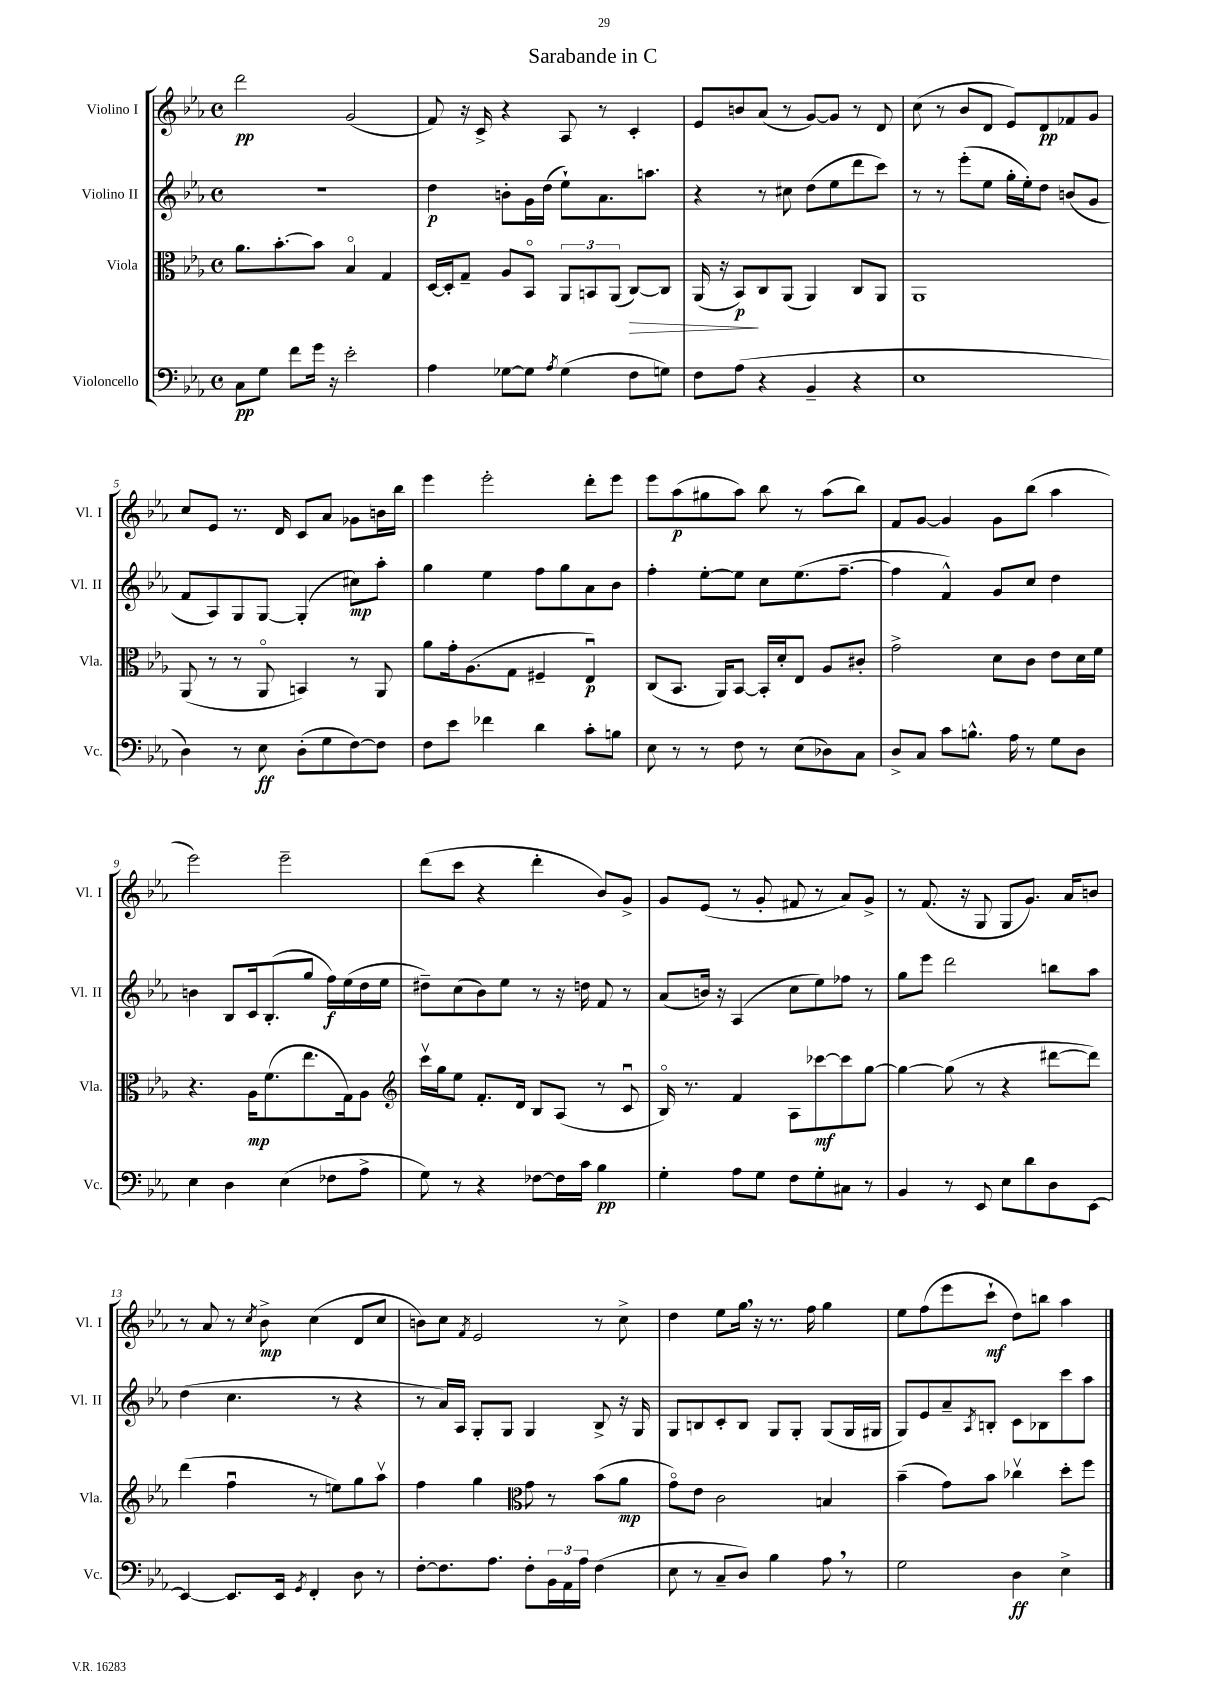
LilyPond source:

\header { title = "Sarabande in C" }
<<
\new StaffGroup <<
\new Staff = "s0" \with { instrumentName = "Violino I" shortInstrumentName = "Vl. I" } {
    \clef treble \key ees \major \defaultTimeSignature \time 4/4
    d'''2\pp g'2( |
    f'8) r16 c'16-> r4 aes8 r8 c'4-. |
    ees'8 b'8 aes'8( r8 g'8~) g'8 r8 d'8 |
    c''8( r8 bes'8 d'8 ees'8) d'8\pp fes'8 g'8 |
    c''8 ees'8 r8. d'16 c'8 aes'8 ges'8 b'16 bes''16 |
    ees'''4 ees'''2-. d'''8-. ees'''8 |
    ees'''8 aes''8\p( gis''8 aes''8) bes''8 r8 aes''8( bes''8) |
    f'8 g'8~ g'4 g'8 bes''8( aes''4 |
    ees'''2) ees'''2-- |
    d'''8( c'''8 r4 d'''4-. bes'8) g'8-> |
    g'8 ees'8( r8 g'8-. fis'8 r8 aes'8) g'8-> |
    r8 f'8.( r16 g8 g8 g'8.) aes'16 b'8 |
    r8 aes'8 r8 \acciaccatura { c''8 } bes'8->\mp c''4( d'8 c''8 |
    b'8) c''8 \acciaccatura { f'8 } ees'2 r8 c''8-> |
    d''4 ees''8 g''16 \breathe r16 r8. f''16 g''4 |
    ees''8 f''8( ees'''8 c'''8-!\mf d''8) b''8 aes''4 \bar "|." |
}
\new Staff = "s1" \with { instrumentName = "Violino II" shortInstrumentName = "Vl. II" } {
    \clef treble \key ees \major \defaultTimeSignature \time 4/4
    R1 |
    d''4\p b'8-. g'16 d''16( ees''8-!) aes'8. a''8. |
    r4 r8 cis''8 d''8( ees''8 d'''8 c'''8) |
    r8 r8 ees'''8-.( ees''8 g''16-. ees''16-.) d''8 b'8( g'8 |
    f'8 aes8) g8 g8~ g4-.( cis''8\mp) aes''8-. |
    g''4 ees''4 f''8 g''8 aes'8 bes'8 |
    f''4-. ees''8~-. ees''8 c''8 ees''8.( f''8.~-- |
    f''4 f'4-^) g'8 c''8 d''4 |
    b'4 bes8 c'16 bes8.-.( g''8 f''16\f) ees''16( d''16 ees''16 |
    dis''8--) c''8( bes'8) ees''8 r8 r16 d''16 f'8 r8 |
    aes'8( b'16) r16 aes4( c''8 ees''8) fes''8 r8 |
    g''8 ees'''8 d'''2 b''8 aes''8 |
    d''4( c''4. r8 r4 |
    r8 aes'16) aes16 g8-. g8 g4 bes8-> r16 g16 |
    g8 b8 c'8-. b8 g8 g8-. g8( g16 gis16 |
    g8) ees'8 aes'8-- \acciaccatura { aes8 } b8-. c'8 bes8 c'''8 aes''8 \bar "|." |
}
\new Staff = "s2" \with { instrumentName = "Viola" shortInstrumentName = "Vla." } {
    \clef alto \key ees \major \defaultTimeSignature \time 4/4
    aes'8. bes'8.~-. bes'8 bes4\flageolet g4 |
    d16~ d16-. g8-- aes8 bes,8\flageolet \tuplet 3/2 { aes,8 b,8 aes,8( } c8~\>) c8 |
    aes,16( r16 bes,8\p\!) c8 aes,8( aes,4) c8 aes,8 |
    aes,1 |
    aes,8( r8 r8 aes,8\flageolet b,4) r8 aes,8 |
    aes'8 g'16-. aes8.( g8 fis4-- ees4\downbow\p) |
    c8( bes,8. aes,16) bes,8~ bes,16-. d'16-. ees8 aes8 cis'8-. |
    g'2-> d'8 c'8 ees'8 d'16 f'16 |
    r4. aes16\mp f'8.( ees''8. g16) aes8 |
    \clef treble c'''16\upbow g''16 ees''8 f'8.-. d'16 bes8 aes8( r8 c'8\downbow |
    bes16\flageolet) r8. f'4 aes8 ces'''8~\mf ces'''8 g''8~ |
    g''4~ g''8( r8 r4 dis'''8~ dis'''8) |
    d'''4( f''4\downbow r8 e''8) g''8 aes''8\upbow |
    f''4 g''4 \clef alto g'8 r8 bes'8( aes'8\mp |
    g'8\flageolet) ees'8 c'2 b4 |
    bes'4--( g'8) bes'8 ces''4\upbow d''8-. f''8 \bar "|." |
}
\new Staff = "s3" \with { instrumentName = "Violoncello" shortInstrumentName = "Vc." } {
    \clef bass \key ees \major \defaultTimeSignature \time 4/4
    c8\pp g8 f'8 g'16 r16 ees'2-. |
    aes4 ges8~ ges8 \acciaccatura { aes8 } ges4( f8 g8) |
    f8 aes8( r4 bes,4-- r4 |
    ees1 |
    d4) r8 ees8\ff d8-.( g8 f8~) f8 |
    f8 ees'8 fes'4 d'4 c'8-. b8 |
    ees8 r8 r8 f8 r8 ees8( des8) c8 |
    d8-> c8 c'8 b8.-^ aes16 r8 g8 d8 |
    ees4 d4 ees4( fes8 aes8-> |
    g8) r8 r4 fes8~ fes16 c'16 bes4\pp |
    g4-. aes8 g8 f8 g8-. cis8 r8 |
    bes,4 r8 ees,8 ees8 d'8 d8 ees,8~ |
    ees,4~ ees,8. ees,16 \acciaccatura { g,8 } f,4-. d8 r8 |
    f8~-. f8. aes8. f8-. \tuplet 3/2 { bes,16 aes,16 aes16 } f4( |
    ees8 r8 c8-- d8) bes4 aes8 \breathe r8 |
    g2 d4\ff ees4-> \bar "|." |
}
>>
>>
